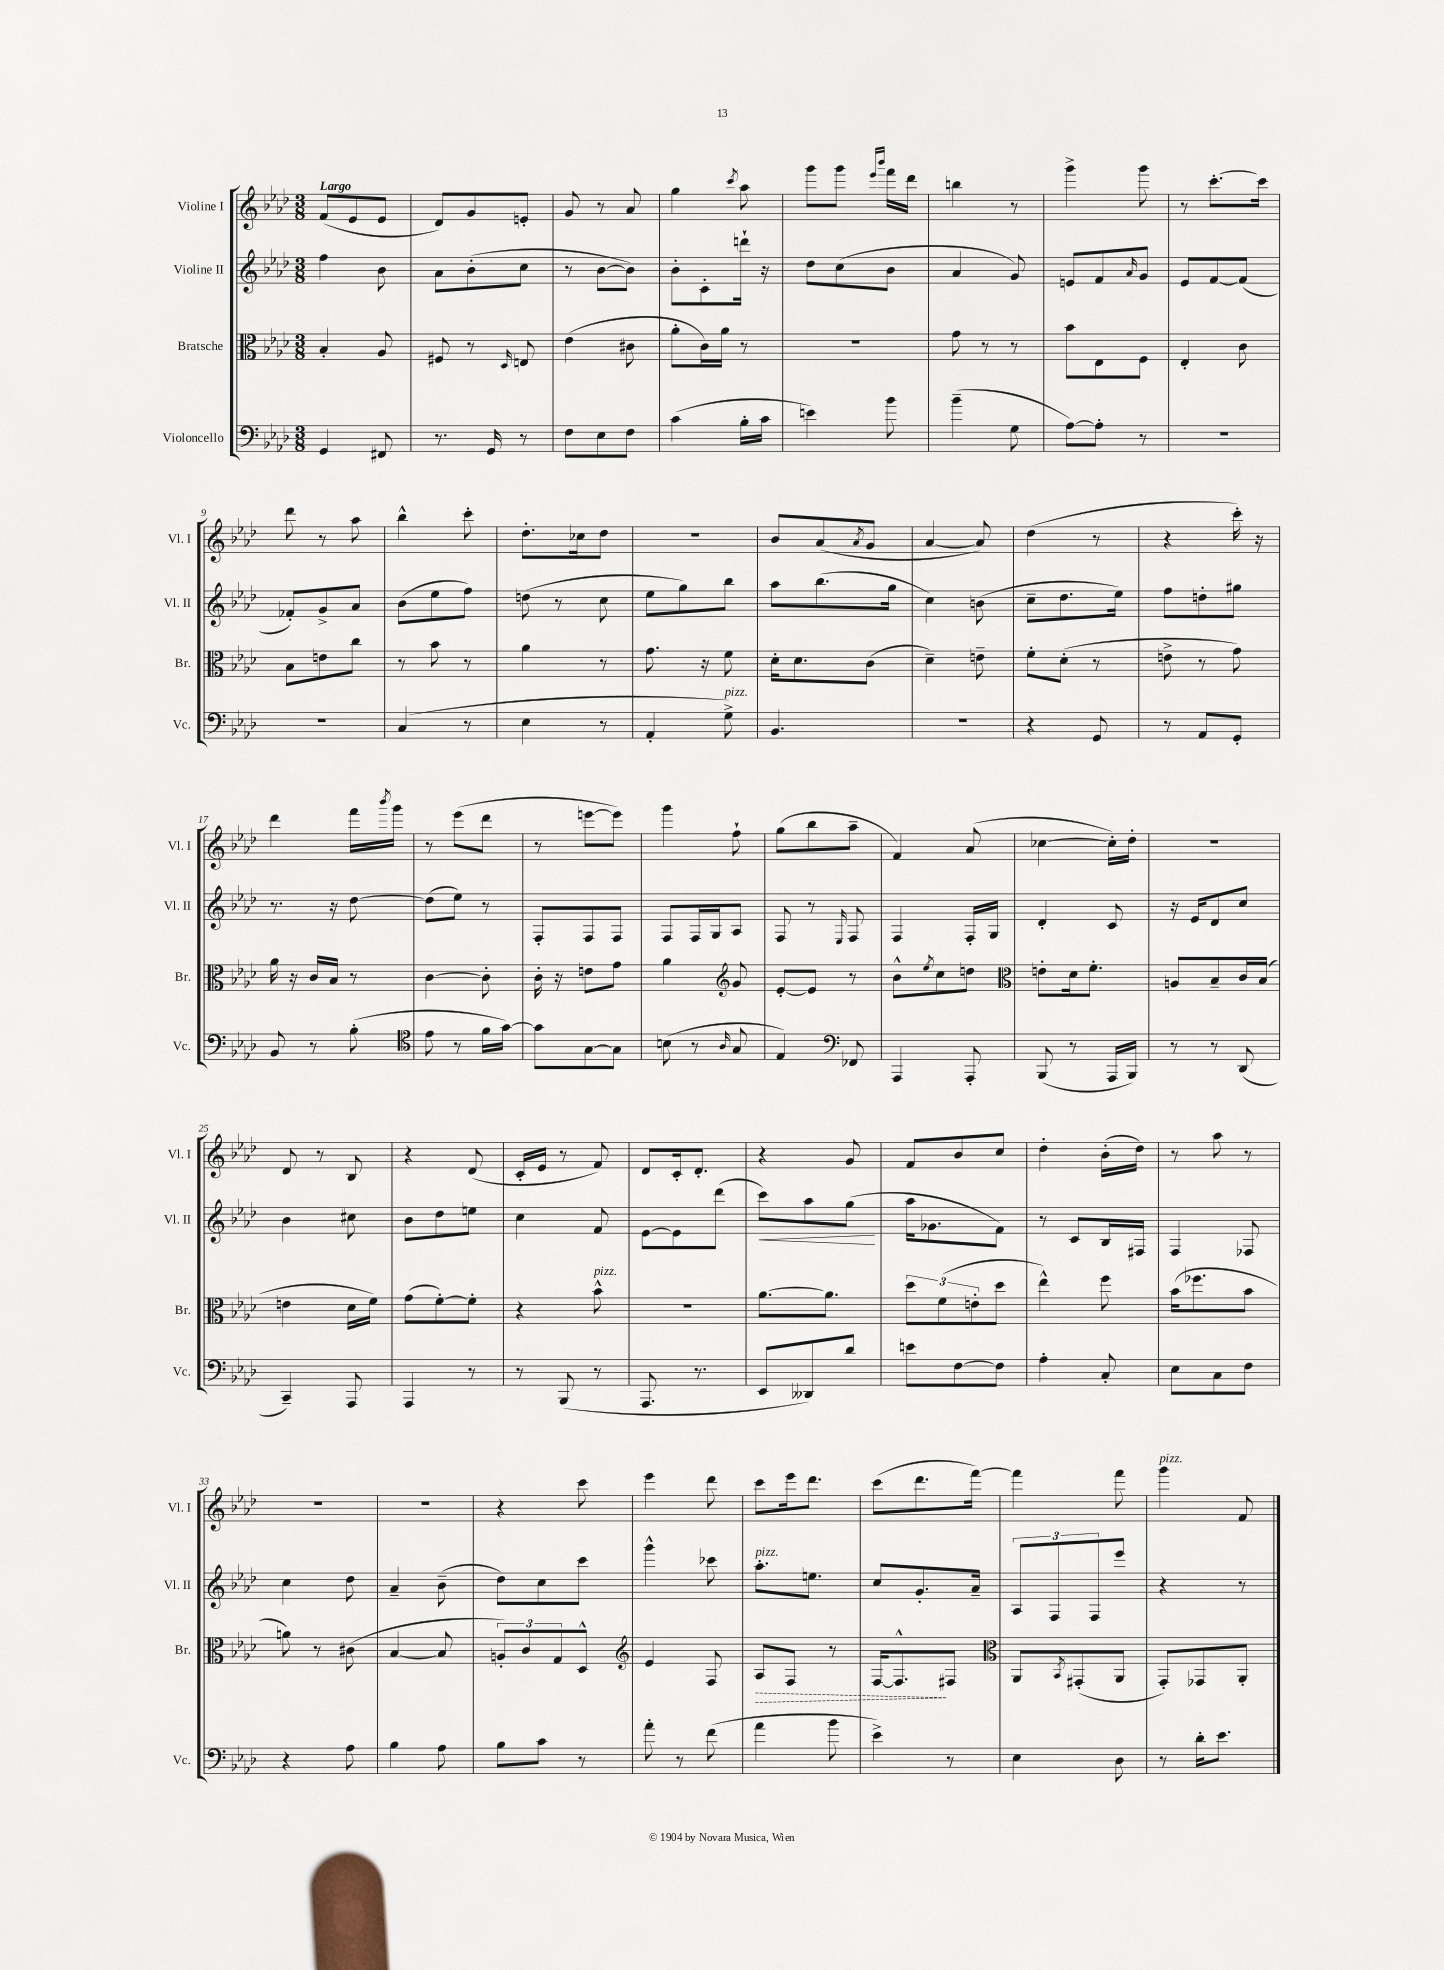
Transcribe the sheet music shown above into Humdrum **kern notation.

**kern	**kern	**dynam	**kern	**dynam	**kern
*part4	*part3	*part3	*part2	*part2	*part1
*staff4	*staff3	*staff3	*staff2	*staff2	*staff1
*I"Violoncello	*I"Bratsche	*	*I"Violine II	*	*I"Violine I
*I'Vc.	*I'Br.	*	*I'Vl. II	*	*I'Vl. I
*clefF4	*clefC3	*	*clefG2	*	*clefG2
*k[b-e-a-d-]	*k[b-e-a-d-]	*	*k[b-e-a-d-]	*	*k[b-e-a-d-]
*M3/8	*M3/8	*	*M3/8	*	*M3/8
=1	=1	=1	=1	=1	=1
!	!	!	!	!	!LO:TX:a:B:t=Largo
4GG/	4B-'/	.	4ff\	.	(8f/L
.	.	.	.	.	8e-/
8FF#X/	8A-/	.	8b-\	.	8e-/J
=2	=2	=2	=2	=2	=2
8.r	8F#X/	.	8a-\L	.	8d-/L)
.	8r	.	(8b-'\	.	8g/
16GG/	.	.	.	.	.
.	16qqD-/	.	.	.	.
8r	8En/	.	8cc\J	.	8en'/J
=3	=3	=3	=3	=3	=3
8F\L	(4e-\	.	8r	.	8g/
8E-\	.	.	[8b-\L	.	8r
8F\J	8c#X\	.	8b-\J])	.	8a-/
=4	=4	=4	=4	=4	=4
(4c\	8a-'\L	.	8b-'\L	.	4gg\
.	16c\L)	.	8c'\	.	.
.	16a-\JJ	.	.	.	.
.	.	.	.	.	8qccc/
16B-'\LL	8r	.	16dddn`\Jk	.	8aa-\
16c\JJ	.	.	16r	.	.
=5	=5	=5	=5	=5	=5
4en\)	4.r	.	8dd-\L	.	8ggg\L
.	.	.	(8cc\	.	8ggg\J
.	.	.	.	.	16qqeee-/LL
.	.	.	.	.	16qqbbb-/JJ
8b-\	.	.	8b-\J	.	16fff\LL
.	.	.	.	.	16ddd-\JJ
=6	=6	=6	=6	=6	=6
(4b-~\	8g\	.	4a-/	.	4bbn\
.	8r	.	.	.	.
8G\	8r	.	8g/)	.	8r
=7	=7	=7	=7	=7	=7
[8A-\L)	8b-\L	.	8en/L	.	4ggg^\
8A-'\J]	8E-\	.	8f/	.	.
.	.	.	16qqa-/	.	.
8r	8F\J	.	8g/J	.	8ggg\
=8	=8	=8	=8	=8	=8
4.r	4E-'/	.	8e-/L	.	8r
.	.	.	[8f/	.	[8.ccc'\L
.	8c\	.	(8f/J]	.	.
.	.	.	.	.	16ccc\Jk]
!!LO:LB:g=z
=9	=9	=9	=9	=9	=9
4.r	8B-\L	.	8f-X'/L)	.	8ddd-\
.	8en\	.	8g^/	.	8r
.	8cc\J	.	8a-/J	.	8aa-\
=10	=10	=10	=10	=10	=10
(4C/	8r	.	(8b-\L	.	4bb-^^\
.	8b-\	.	8ee-\	.	.
8r	8r	.	8ff\J)	.	8ccc'\
=11	=11	=11	=11	=11	=11
4E-\	4a-\	.	(8ddn\	.	8.dd-'\L
.	.	.	8r	.	.
.	.	.	.	.	16cc-X\k
8r	8r	.	8cc\	.	8dd-\J
=12	=12	=12	=12	=12	=12
4AA-'/	8.g\	.	8ee-\L	.	4.r
.	.	.	8gg\)	.	.
.	16r	.	.	.	.
!LO:TX:a:i:t=pizz.	!	!	!	!	!
8G^\)	8f\	.	8bb-\J	.	.
=13	=13	=13	=13	=13	=13
4.BB-/	16d-'\KL	.	8aa-\L	.	8b-/L
.	8.d-\	.	.	.	.
.	.	.	(8.bb-\	.	(8a-/
.	.	.	.	.	8qa-/
.	(8c\J	.	.	.	8g/J
.	.	.	16gg\Jk	.	.
=14	=14	=14	=14	=14	=14
4.r	4d-~\)	.	4cc\)	.	[4a-/
.	8en~\	.	(8bn\	.	8a-/])
=15	=15	=15	=15	=15	=15
4r	8f'\L	.	8cc~\L	.	(4dd-\
.	(8d-'\J	.	8.dd-\	.	.
8GG/	8r	.	.	.	8r
.	.	.	16ee-\Jk)	.	.
=16	=16	=16	=16	=16	=16
8r	8en^\	.	8ff\L	.	4r
8AA-/L	8r	.	8ddn'\	.	.
8GG'/J	8g\)	.	8gg#X\J	.	16ccc'\)
.	.	.	.	.	16r
!!LO:LB:g=z
=17	=17	=17	=17	=17	=17
8BB-/	16a-\	.	8.r	.	4ddd-\
.	16r	.	.	.	.
8r	16c/LL	.	.	.	.
.	16B-/JJ	.	16r	.	.
(8B-'\	8r	.	[8dd-\	.	16fff\LL
.	.	.	.	.	8qbbb-/
.	.	.	.	.	16ggg\JJ
=18	=18	=18	=18	=18	=18
*clefC4	*	*	*	*	*
8e-\	[4c\	.	(8dd-\L]	.	8r
8r	.	.	8ee-\J)	.	(8eee-\L
16f\LL	8c'\]	.	8r	.	8ddd-\J
[16g\JJ)	.	.	.	.	.
=19	=19	=19	=19	=19	=19
8g\L]	16c'\	.	8F'/L	.	8r
.	16r	.	.	.	.
[8G\	8en\L	.	8F/	.	[8eeen\L
8G\J]	8g\J	.	8F/J	.	8eee\J])
=20	=20	=20	=20	=20	=20
(8Bn\	4a-\	.	8F/L	.	4ggg\
8r	.	.	16F/L	.	.
.	.	.	16G/J	.	.
16qqA-/	.	.	.	.	.
*	*clefG2	*	*	*	*
8G/	8g/	.	8A-/J	.	8ff`\
=21	=21	=21	=21	=21	=21
4E-/)	[8e-'/L	.	8F/	.	(8gg\L
.	8e-/J]	.	8r	.	8bb-\
*clefF4	*	*	*	*	*
.	.	.	16qqE-/	.	.
8FF-X/	8r	.	8F/	.	8aa-~\J
=22	=22	=22	=22	=22	=22
4AAA-/	8b-^^\L	.	4F/	.	4f/)
.	8qee-/	.	.	.	.
.	8cc\	.	.	.	.
8AAA-'/	8ddn\J	.	16F'/LL	.	(8a-/
.	.	.	16G/JJ	.	.
=23	=23	=23	=23	=23	=23
*	*clefC3	*	*	*	*
(8BBB-/	8en'\L	.	4d-'/	.	[4cc-X\
8r	16d-\k	.	.	.	.
.	8.f'\J	.	.	.	.
16AAA-/LL	.	.	8c/	.	16cc-'\LL])
16BBB-/JJ)	.	.	.	.	16dd-'\JJ
=24	=24	=24	=24	=24	=24
8r	8An/L	.	16r	.	4.r
.	.	.	16e-/KL	.	.
8r	8B-~/	.	8d-/	.	.
(8DD-/	16c/L	.	8cc/J	.	.
.	(16B-/JJ	.	.	.	.
!!LO:LB:g=z
=25	=25	=25	=25	=25	=25
4CC~/)	4en\	.	4b-\	.	8d-/
.	.	.	.	.	8r
8AAA-/	16d-\LL	.	8cc#X\	.	8B-/
.	16f\JJ)	.	.	.	.
=26	=26	=26	=26	=26	=26
4AAA-/	(8g\L	.	8b-\L	.	4r
.	[8f'\)	.	8dd-\	.	.
8r	8f'\J]	.	8een\J	.	(8d-/
=27	=27	=27	=27	=27	=27
8r	4r	.	4cc\	.	16c'/LL
.	.	.	.	.	16e-/JJ
(8BBB-/	.	.	.	.	8r
!	!LO:TX:a:i:t=pizz.	!	!	!	!
8r	8b-^^\	.	8f/	.	8f/)
=28	=28	=28	=28	=28	=28
8.AAA-/	4.r	.	[8e-\L	.	8d-/L
.	.	.	8e-\]	.	16c'/k
8.r	.	.	.	.	8.d-'/J
.	.	.	(8ddd-\J	.	.
=29	=29	=29	=29	=29	=29
!	!	!	!	!LO:HP:b	!
8EE-/L	[8.a-\L	.	8ccc\L)	<	4r
8DD--X/)	.	.	8aa-\	.	.
.	8.a-\J]	.	.	.	.
8d-/J	.	.	(8gg\J	.	8g/
.	.	.	.	[	.
=30	=30	=30	=30	=30	=30
8en\L	12dd-\L	.	16aa-\KL	.	8f/L
.	.	.	8.g-X\	.	.
.	(12f\	.	.	.	.
[8F\	.	.	.	.	8b-/
.	12en'\	.	.	.	.
8F\J]	8dd-\J	.	8f\J)	.	8cc/J
=31	=31	=31	=31	=31	=31
4A-'\	4ee-^^\)	.	8r	.	4dd-'\
.	.	.	8c/L	.	.
8C'/	8ff\	.	16B-/L	.	(16b-'\LL
.	.	.	16F#X/JJ	.	16dd-\JJ)
=32	=32	=32	=32	=32	=32
8E-\L	(16b-\KL	.	4F/	.	8r
.	8.ff-X\	.	.	.	.
8C\	.	.	.	.	8aa-\
8F\J	8b-\J	.	8F-X/	.	8r
!!LO:LB:g=z
=33	=33	=33	=33	=33	=33
4r	8an\)	.	4cc\	.	4.r
.	8r	.	.	.	.
8A-\	(8c#X\	.	8dd-\	.	.
=34	=34	=34	=34	=34	=34
4B-\	[4B-/	.	4a-~/	.	4.r
8A-\	8B-/]	.	(8b-~\	.	.
=35	=35	=35	=35	=35	=35
8B-\L	12An'/L)	.	8dd-\L)	.	4r
.	12c/	.	.	.	.
8c\J	.	.	8cc\	.	.
.	12G/	.	.	.	.
8r	8D-^^/J	.	8ccc\J	.	8ccc\
=36	=36	=36	=36	=36	=36
*	*clefG2	*	*	*	*
8a-'\	4e-/	.	4ggg^^\	.	4eee-\
8r	.	.	.	.	.
(8f\	8F/	.	8ccc-X\	.	8ddd-\
=37	=37	=37	=37	=37	=37
!	!	!	!LO:TX:a:i:t=pizz.	!	!
!	!	!LO:HP:b	!	!	!
4a-\	8A-/L	>	8.aa-'\L	.	8ccc\L
.	8F/J	.	.	.	16eee-\k
.	.	.	8.een\J	.	8.ddd-\J
8b-\	8r	.	.	.	.
=38	=38	=38	=38	=38	=38
4e-^\)	[16F/KL	.	8cc/L	.	(8ccc\L
.	8.F^^/]	.	.	.	.
.	.	.	8.g'/	.	8.ddd-\
8r	8F#X/J	]	.	.	.
.	.	.	16a-~/Jk	.	[16fff\Jk)
=39	=39	=39	=39	=39	=39
*	*clefC3	*	*	*	*
4E-\	8AA-/L	.	12A-/L	.	4fff\]
.	.	.	12F/	.	.
.	8qBB-/	.	.	.	.
.	(8GG#X'/	.	.	.	.
.	.	.	12F/	.	.
8D-\	8AA-/J	.	8eee-/J	.	8fff\
=40	=40	=40	=40	=40	=40
!	!	!	!	!	!LO:TX:a:i:t=pizz.
8r	8GG'/L)	.	4r	.	4ggg\
16d-'\KL	8GG-X/	.	.	.	.
8.e-\J	.	.	.	.	.
.	8AA-'/J	.	8r	.	8f/
==	==	==	==	==	==
*-	*-	*-	*-	*-	*-
